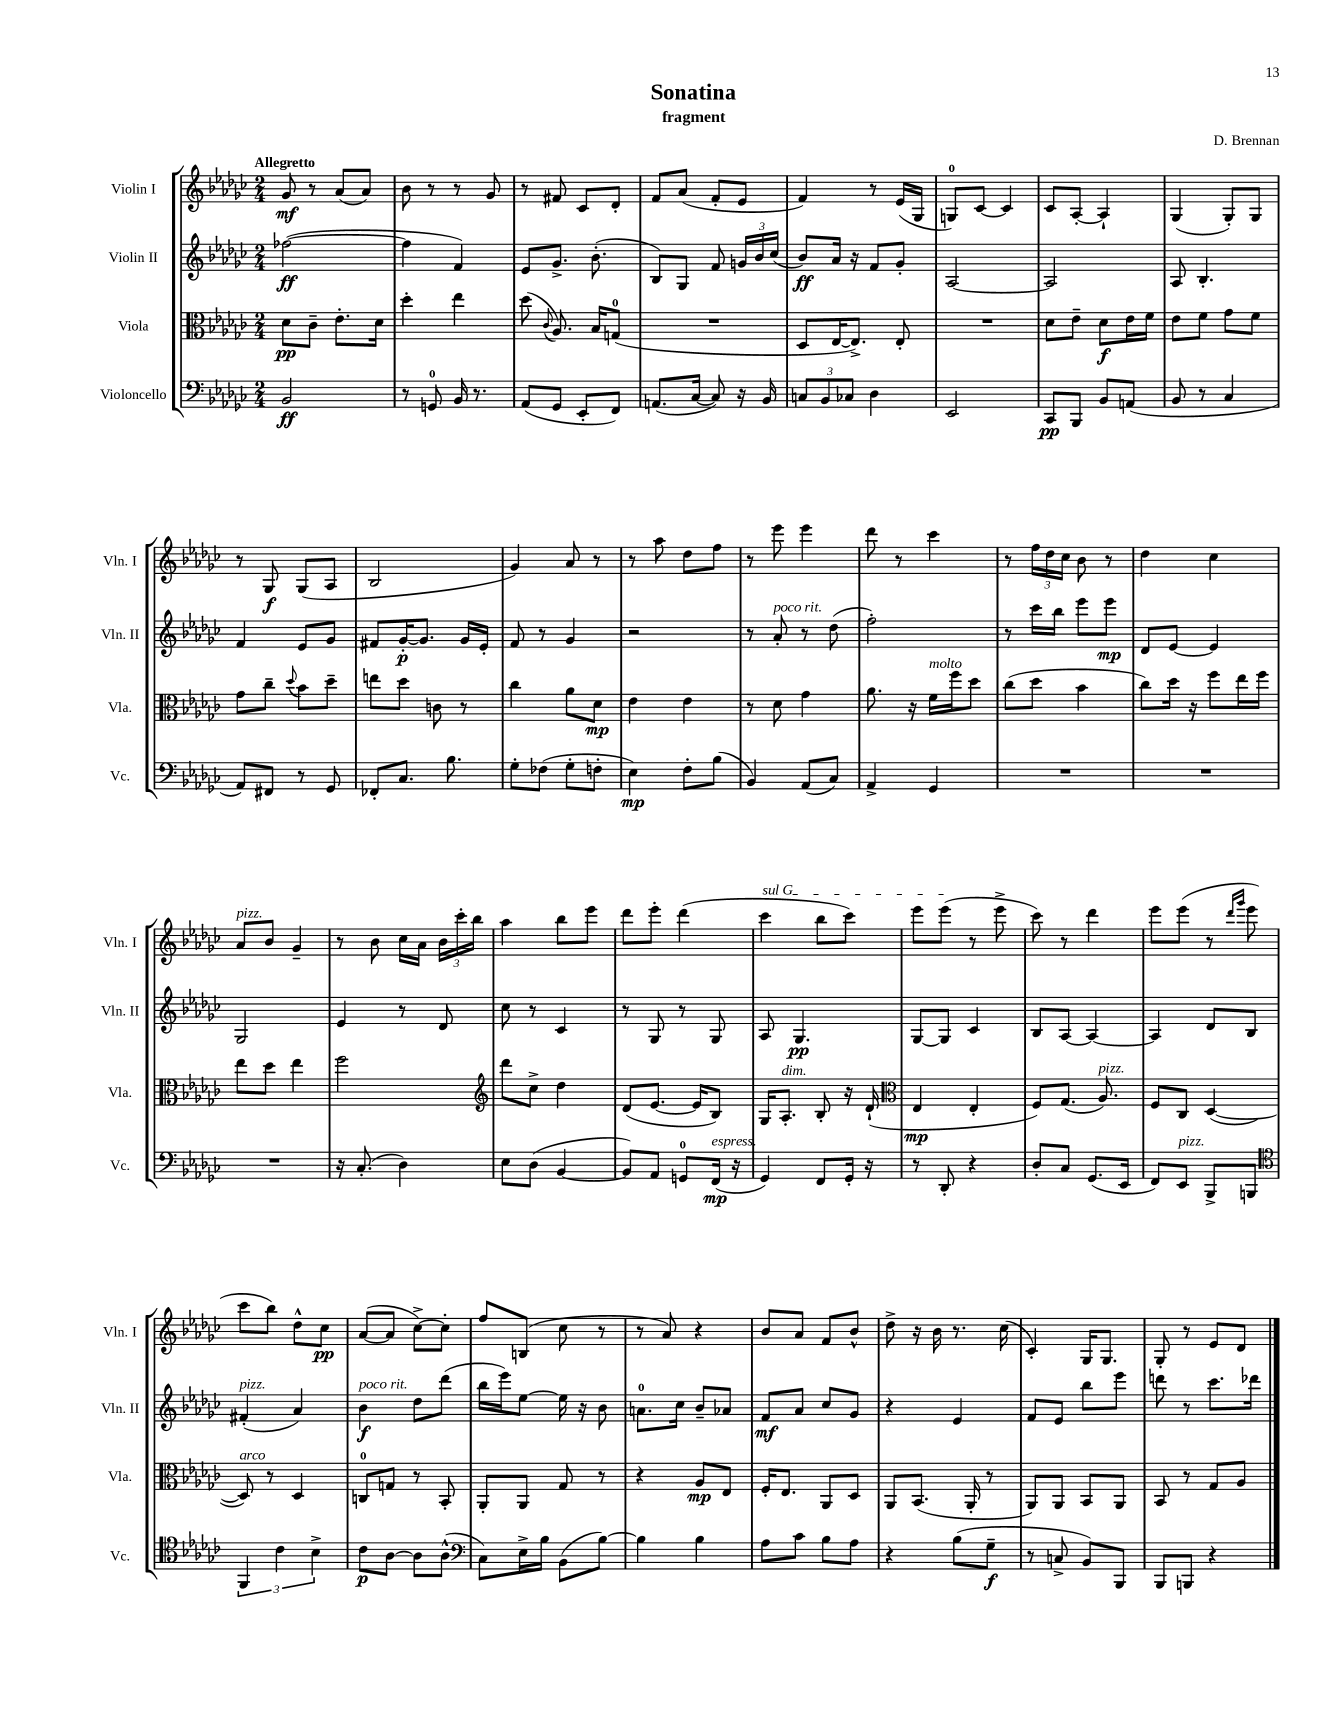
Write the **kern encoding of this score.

**kern	**dynam	**kern	**dynam	**kern	**dynam	**kern	**dynam
*part4	*part4	*part3	*part3	*part2	*part2	*part1	*part1
*staff4	*staff4	*staff3	*staff3	*staff2	*staff2	*staff1	*staff1
*I"Violoncello	*	*I"Viola	*	*I"Violin II	*	*I"Violin I	*
*I'Vc.	*	*I'Vla.	*	*I'Vln. II	*	*I'Vln. I	*
*clefF4	*	*clefC3	*	*clefG2	*	*clefG2	*
*k[b-e-a-d-g-c-]	*	*k[b-e-a-d-g-c-]	*	*k[b-e-a-d-g-c-]	*	*k[b-e-a-d-g-c-]	*
*M2/4	*	*M2/4	*	*M2/4	*	*M2/4	*
=1	=1	=1	=1	=1	=1	=1	=1
!	!	!	!	!	!	!LO:TX:a:B:t=Allegretto	!
2BB-/	ff	8d-\L	pp	([2ff-X\	ff	8g-/	mf
.	.	8c-~\J	.	.	.	8r	.
.	.	8.e-'\L	.	.	.	(8a-/L	.
.	.	.	.	.	.	8a-/J)	.
.	.	16d-\Jk	.	.	.	.	.
=2	=2	=2	=2	=2	=2	=2	=2
8r	.	4dd-'\	.	4ff-\]	.	8b-\	.
8GGn/	.	.	.	.	.	8r	.
16BB-/	.	4ee-\	.	4f/)	.	8r	.
8.r	.	.	.	.	.	.	.
.	.	.	.	.	.	8g-/	.
=3	=3	=3	=3	=3	=3	=3	=3
(8AA-/L	.	(8dd-\	.	8e-/L	.	8r	.
.	.	8qqc-/	.	.	.	.	.
8GG-/J	.	8.A-/)	.	8.g-^/J	.	8f#X/	.
8EE-'/L	.	.	.	.	.	8c-/L	.
.	.	16B-/KL	.	(8.b-'\	.	.	.
8FF/J)	.	(8Gn/J	.	.	.	8d-'/J	.
=4	=4	=4	=4	=4	=4	=4	=4
(8.AAn/L	.	2r	.	8B-/L)	.	8f/L	.
.	.	.	.	8G-/J	.	(8a-/J	.
[16C-/Jk	.	.	.	.	.	.	.
8C-/])	.	.	.	8f/	.	8f'/L	.
16r	.	.	.	24gn/LL	.	8e-/J	.
.	.	.	.	24b-/	.	.	.
16BB-/	.	.	.	.	.	.	.
.	.	.	.	(24cc-/JJ	.	.	.
=5	=5	=5	=5	=5	=5	=5	=5
12Cn/L	.	8D-/L	.	8b-/L)	ff	4f/)	.
12BB-/	.	.	.	.	.	.	.
.	.	[16E-/K	.	16a-/Jk	.	.	.
12C-X/J	.	.	.	.	.	.	.
.	.	8.E-^/J])	.	16r	.	.	.
4D-\	.	.	.	8f/L	.	8r	.
.	.	8E-'/	.	8g-'/J	.	(16e-/LL	.
.	.	.	.	.	.	16G-/JJ	.
=6	=6	=6	=6	=6	=6	=6	=6
2EE-/	.	2r	.	[2A-/	.	8Gn/L)	.
.	.	.	.	.	.	[8c-/J	.
.	.	.	.	.	.	4c-/]	.
=7	=7	=7	=7	=7	=7	=7	=7
8CC-/L	pp	8d-\L	.	2A-/]	.	8c-/L	.
8BBB-/J	.	8e-~\J	.	.	.	[8A-'/J	.
8BB-/L	.	8d-\L	f	.	.	4A-`/]	.
(8AAn/J	.	16e-\L	.	.	.	.	.
.	.	16f\JJ	.	.	.	.	.
=8	=8	=8	=8	=8	=8	=8	=8
8BB-/	.	8e-\L	.	8A-/	.	(4G-/	.
8r	.	8f\J	.	4.B-'/	.	.	.
4C-/	.	8g-\L	.	.	.	8G-'/L)	.
.	.	8f\J	.	.	.	8G-/J	.
!!LO:LB:g=z
=9	=9	=9	=9	=9	=9	=9	=9
8AA-/L)	.	8g-\L	.	4f/	.	8r	.
8FF#X/J	.	8cc-~\J	.	.	.	8G-/	f
.	.	8qqdd-/	.	.	.	.	.
8r	.	8b-\L	.	8e-/L	.	(8G-/L	.
8GG-/	.	8dd-~\J	.	8g-/J	.	8A-/J	.
=10	=10	=10	=10	=10	=10	=10	=10
8FF-X'/L	.	8een\L	.	8f#X/L	.	2B-/	.
8.C-/J	.	8dd-\J	.	[16g-'/K	p	.	.
.	.	.	.	8.g-/J]	.	.	.
.	.	8cn\	.	.	.	.	.
8.B-\	.	.	.	.	.	.	.
.	.	8r	.	16g-/LL	.	.	.
.	.	.	.	16e-'/JJ	.	.	.
=11	=11	=11	=11	=11	=11	=11	=11
8G-'\L	.	4cc-\	.	8f/	.	4g-/)	.
(8F-X\J	.	.	.	8r	.	.	.
8G-'\L	.	8a-\L	.	4g-/	.	8a-/	.
8Fn'\J	.	8d-\J	mp	.	.	8r	.
=12	=12	=12	=12	=12	=12	=12	=12
4E-\)	mp	4e-\	.	2r	.	8r	.
.	.	.	.	.	.	8aa-\	.
8F'\L	.	4e-\	.	.	.	8dd-\L	.
(8B-\J	.	.	.	.	.	8ff\J	.
=13	=13	=13	=13	=13	=13	=13	=13
4BB-/)	.	8r	.	8r	.	8r	.
!	!	!	!	!LO:TX:a:i:t=poco rit.	!	!	!
.	.	8d-\	.	8a-'/	.	8eee-\	.
(8AA-/L	.	4g-\	.	8r	.	4eee-\	.
8C-/J)	.	.	.	(8dd-\	.	.	.
=14	=14	=14	=14	=14	=14	=14	=14
4AA-^/	.	8.a-\	.	2ff'\)	.	8ddd-\	.
.	.	.	.	.	.	8r	.
.	.	16r	.	.	.	.	.
!	!	!LO:TX:a:i:t=molto	!	!	!	!	!
4GG-/	.	16f\LL	.	.	.	4ccc-\	.
.	.	16ff\J	.	.	.	.	.
.	.	8dd-\J	.	.	.	.	.
=15	=15	=15	=15	=15	=15	=15	=15
2r	.	(8cc-\L	.	8r	.	8r	.
.	.	8dd-\J	.	16ccc-\LL	.	24ff\LL	.
.	.	.	.	.	.	24dd-\	.
.	.	.	.	16bb-\JJ	.	.	.
.	.	.	.	.	.	24cc-\JJ	.
.	.	4b-\	.	8eee-\L	.	8b-\	.
.	.	.	.	8eee-\J	mp	8r	.
=16	=16	=16	=16	=16	=16	=16	=16
2r	.	8cc-\L)	.	8d-/L	.	4dd-\	.
.	.	16dd-\Jk	.	[8e-/J	.	.	.
.	.	16r	.	.	.	.	.
.	.	8ff\L	.	4e-/]	.	4cc-\	.
.	.	16ee-\L	.	.	.	.	.
.	.	16ff\JJ	.	.	.	.	.
!!LO:LB:g=z
=17	=17	=17	=17	=17	=17	=17	=17
!	!	!	!	!	!	!LO:TX:a:i:t=pizz.	!
2r	.	8ee-\L	.	2G-/	.	8a-/L	.
.	.	8dd-\J	.	.	.	8b-/J	.
.	.	4ee-\	.	.	.	4g-~/	.
=18	=18	=18	=18	=18	=18	=18	=18
16r	.	2ff\	.	4e-/	.	8r	.
(8.C-'/	.	.	.	.	.	.	.
.	.	.	.	.	.	8b-\	.
4D-\)	.	.	.	8r	.	16cc-\LL	.
.	.	.	.	.	.	16a-\JJ	.
.	.	.	.	8d-/	.	24b-\LL	.
.	.	.	.	.	.	24ccc-'\	.
.	.	.	.	.	.	24bb-\JJ	.
=19	=19	=19	=19	=19	=19	=19	=19
*	*	*clefG2	*	*	*	*	*
8E-\L	.	8ddd-\L	.	8cc-\	.	4aa-\	.
(8D-\J	.	8cc-^\J	.	8r	.	.	.
[4BB-/	.	4dd-\	.	4c-/	.	8bb-\L	.
.	.	.	.	.	.	8eee-\J	.
=20	=20	=20	=20	=20	=20	=20	=20
8BB-/L])	.	(8d-/L	.	8r	.	8ddd-\L	.
8AA-/J	.	[8.e-/J	.	8G-/	.	8eee-'\J	.
8GGn/L	.	.	.	8r	.	(4ddd-\	.
.	.	16e-/KL]	.	.	.	.	.
!LO:TX:a:i:t=espress.	!	!	!	!	!	!	!
(16FF/Jk	mp	8B-/J)	.	8G-/	.	.	.
16r	.	.	.	.	.	.	.
=21	=21	=21	=21	=21	=21	=21	=21
!	!	!	!	!	!	!LO:TX:a:i:t=sul G	!
4GG-/)	.	16G-/KL	.	8A-/	.	4ccc-\	.
!	!	!LO:TX:a:i:t=dim.	!	!	!	!	!
.	.	8.A-'/J	.	.	.	.	.
.	.	.	.	4.G-/	pp	.	.
8FF/L	.	8B-'/	.	.	.	8bb-\L	.
16GG-'/Jk	.	16r	.	.	.	8ccc-\J)	.
16r	.	(16d-`/	.	.	.	.	.
=22	=22	=22	=22	=22	=22	=22	=22
*	*	*clefC3	*	*	*	*	*
8r	.	4E-/	mp	[8G-/L	.	8eee-\L	.
8DD-'/	.	.	.	8G-/J]	.	(8eee-\J	.
4r	.	4E-'/	.	4c-/	.	8r	.
.	.	.	.	.	.	8eee-^\	.
=23	=23	=23	=23	=23	=23	=23	=23
8D-'/L	.	8F/L)	.	8B-/L	.	8ccc-\)	.
8C-/J	.	(8.G-/J	.	[8A-/J	.	8r	.
(8.GG-/L	.	.	.	4A-/_	.	4ddd-\	.
!	!	!LO:TX:a:i:t=pizz.	!	!	!	!	!
.	.	8.A-/)	.	.	.	.	.
16EE-/Jk	.	.	.	.	.	.	.
=24	=24	=24	=24	=24	=24	=24	=24
8FF/L)	.	8F/L	.	4A-/]	.	8eee-\L	.
!LO:TX:a:i:t=pizz.	!	!	!	!	!	!	!
8EE-/J	.	8C-/J	.	.	.	(8eee-\J	.
8BBB-^/L	.	([4D-/	.	8d-/L	.	8r	.
.	.	.	.	.	.	16qqddd-/LL	.
.	.	.	.	.	.	16qqggg-/JJ	.
8BBBn/J	.	.	.	8B-/J	.	8eee-\	.
!!LO:LB:g=z
=25	=25	=25	=25	=25	=25	=25	=25
*clefC4	*	*	*	*	*	*	*
!	!	!	!	!LO:TX:a:i:t=pizz.	!	!	!
!	!	!LO:TX:a:i:t=arco	!	!	!	!	!
6FF/	.	8D-/])	.	(4f#X'/	.	8ccc-\L	.
.	.	8r	.	.	.	8bb-\J)	.
6c-\	.	.	.	.	.	.	.
.	.	4D-/	.	4a-/)	.	8dd-^^\L	.
6B-^\	.	.	.	.	.	.	.
.	.	.	.	.	.	8cc-\J	pp
=26	=26	=26	=26	=26	=26	=26	=26
!	!	!	!	!LO:TX:a:i:t=poco rit.	!	!	!
8c-\L	p	8Cn/L	.	4b-\	f	([8a-/L	.
[8A-\J	.	8Gn/J	.	.	.	8a-/J]	.
8A-\L]	.	8r	.	8dd-\L	.	[8cc-^\L)	.
(8A-^^\J	.	8BB-'/	.	(8ddd-\J	.	8cc-'\J]	.
=27	=27	=27	=27	=27	=27	=27	=27
*clefF4	*	*	*	*	*	*	*
8C-\L)	.	8AA-'/L	.	16bb-\LL	.	8ff/L	.
.	.	.	.	16eee-\J)	.	.	.
16E-^\L	.	8AA-/J	.	[8ee-\J	.	(8Bn/J	.
16B-\JJ	.	.	.	.	.	.	.
(8BB-\L	.	8G-/	.	16ee-\]	.	8cc-\	.
.	.	.	.	16r	.	.	.
[8B-\J)	.	8r	.	8b-\	.	8r	.
=28	=28	=28	=28	=28	=28	=28	=28
4B-\]	.	4r	.	8.an\L	.	8r	.
.	.	.	.	.	.	8a-/)	.
.	.	.	.	16cc-\Jk	.	.	.
4B-\	.	8A-/L	mp	8b-~/L	.	4r	.
.	.	8E-/J	.	8a-X/J	.	.	.
=29	=29	=29	=29	=29	=29	=29	=29
8A-\L	.	16F'/KL	.	8f/L	mf	8b-/L	.
.	.	8.E-/J	.	.	.	.	.
8c-\J	.	.	.	8a-/J	.	8a-/J	.
8B-\L	.	8AA-/L	.	8cc-/L	.	8f/L	.
8A-\J	.	8D-/J	.	8g-/J	.	8b-^^/J	.
=30	=30	=30	=30	=30	=30	=30	=30
4r	.	8AA-/L	.	4r	.	8dd-^\	.
.	.	(8.BB-/J	.	.	.	16r	.
.	.	.	.	.	.	16b-\	.
(8B-\L	.	.	.	4e-/	.	8.r	.
.	.	16AA-'/	.	.	.	.	.
8G-~\J	f	8r	.	.	.	.	.
.	.	.	.	.	.	(16cc-\	.
=31	=31	=31	=31	=31	=31	=31	=31
8r	.	8AA-/L)	.	8f/L	.	4c-'/)	.
8Cn^/	.	8AA-/J	.	8e-/J	.	.	.
8BB-/L)	.	8BB-/L	.	8bb-\L	.	16G-/KL	.
.	.	.	.	.	.	8.G-/J	.
8BBB-/J	.	8AA-/J	.	8eee-\J	.	.	.
=32	=32	=32	=32	=32	=32	=32	=32
8BBB-/L	.	8BB-/	.	8dddn\	.	8G-'/	.
8BBBn/J	.	8r	.	8r	.	8r	.
4r	.	8G-/L	.	8.ccc-\L	.	8e-/L	.
.	.	8A-/J	.	.	.	8d-/J	.
.	.	.	.	16ddd-X\Jk	.	.	.
==	==	==	==	==	==	==	==
*-	*-	*-	*-	*-	*-	*-	*-
